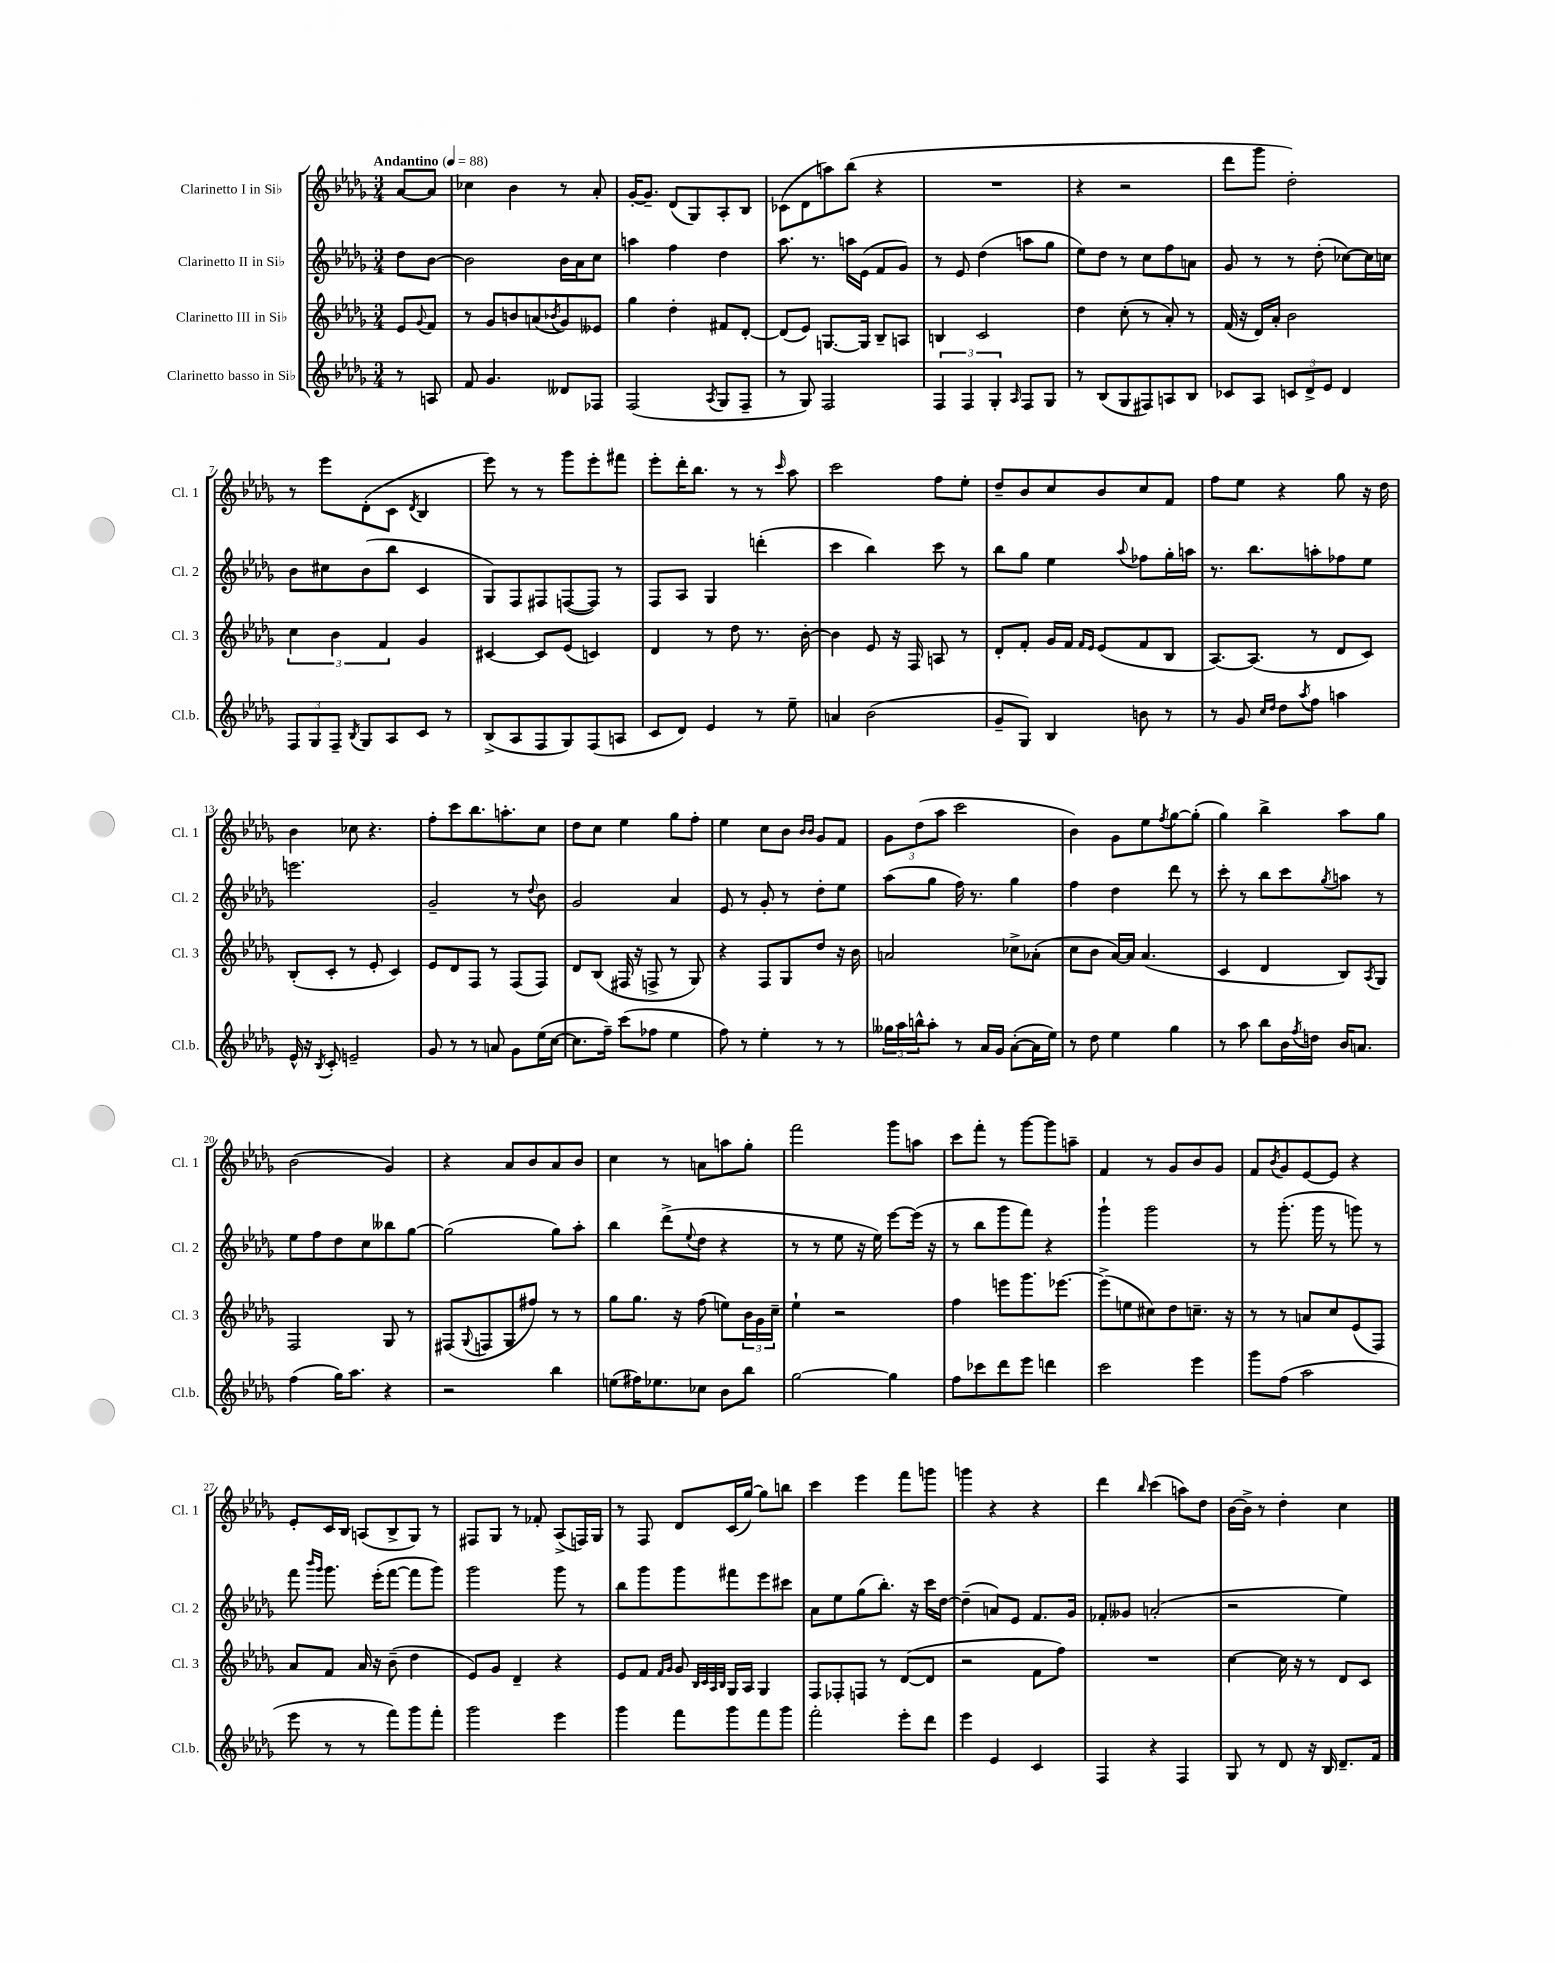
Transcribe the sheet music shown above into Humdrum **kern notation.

**kern	**kern	**kern	**kern
*part4	*part3	*part2	*part1
*staff4	*staff3	*staff2	*staff1
*I"Clarinetto basso in Si♭	*I"Clarinetto III in Si♭	*I"Clarinetto II in Si♭	*I"Clarinetto I in Si♭
*I'Cl.b.	*I'Cl. 3	*I'Cl. 2	*I'Cl. 1
*clefG2	*clefG2	*clefG2	*clefG2
*k[b-e-a-d-g-]	*k[b-e-a-d-g-]	*k[b-e-a-d-g-]	*k[b-e-a-d-g-]
*M3/4	*M3/4	*M3/4	*M3/4
*MM88	*MM88	*MM88	*MM88
=	=	=	=
!	!	!	!LO:TX:a:B:t=Andantino
8r	8e-/L	8dd-\L	[8a-/L
.	8qqg-/	.	.
8An/	8f/J	[8b-\J	8a-/J]
=1	=1	=1	=1
8f/	8r	2b-\]	4cc-X\
4.g-/	8g-/L	.	.
.	8bn/	.	4b-\
.	(8an/	.	.
.	8qb-X/	.	.
8d--X/L	8g-/)	16b-\LL	8r
.	.	16a-\J	.
8F-X/J	8e--X/J	8cc\J	8a-'/
=2	=2	=2	=2
(2F/	4gg-\	4aan\	[16g-'/KL
.	.	.	8.g-~/J]
.	4dd-'\	4ff\	(8d-/L
.	.	.	8G-/)
8qA-/	.	.	.
8G-/L	8f#X/L	4dd-\	8A-'/
8F~/J	[8d-'/J	.	8B-/J
=3	=3	=3	=3
8r	(8d-/L]	8.aa-\	(8c-X\L
8G-/)	8e-/J)	.	8d-\
.	.	8.r	.
2F/	[8.Gn/L	.	8aan\)
.	.	16aan\LL	(8bb-\J
.	16G/Jk]	(16e-\JJ	.
.	8B-~/L	8f/L	4r
.	8An/J	8g-/J)	.
=4	=4	=4	=4
6F/	4Bn/	8r	2.r
.	.	8e-/	.
6F/	.	.	.
.	2c/	(4dd-\	.
6G-'/	.	.	.
16qqA-/	.	.	.
8F/L	.	8aan\L	.
8G-/J	.	8gg-\J	.
=5	=5	=5	=5
8r	4dd-\	8ee-\L)	4r
(8B-/L	.	8dd-\J	.
8G-/	(8cc'\	8r	2r
8F#X/)	8r	8cc\L	.
8An/	8a-'/)	8ff\	.
8B-/J	8r	8an\J	.
=6	=6	=6	=6
8c-X/L	(16f/	8g-/	8ddd-\L
.	16r	.	.
8A-/J	16d-/LL)	8r	8ggg-\J
.	16a-'/JJ	.	.
12cn/L	2b-\	8r	2dd-'\)
12d-^/	.	.	.
.	.	(8dd-'\	.
12e-/J	.	.	.
4d-/	.	[8cc-X\L)	.
.	.	16cc-\L]	.
.	.	16ccn\JJ	.
!!LO:LB:g=z
=7	=7	=7	=7
12F/L	6cc\	8b-\L	8r
12G-/	.	.	.
.	.	8cc#X\	8eee-\L
12F~/J	6b-\	.	.
8qB-/	.	.	.
8G-/L	.	(8b-\	(8d-'\
.	6f/	.	.
8A-/	.	8bb-\J	8c\J
.	.	.	8qd-/
8c/J	4g-/	4c/	4B-/
8r	.	.	.
=8	=8	=8	=8
(8B-^/L	[4c#X/	8G-/L)	8eee-\)
8A-/	.	8F/	8r
8F/	8c#/L]	8F#X/	8r
8G-/)	(8e-/J	([8Fn/	8ggg-\L
(8F/	4cn/)	8F/J])	8eee-'\
8An/J	.	8r	8fff#X\J
=9	=9	=9	=9
8c/L	4d-/	8F/L	8eee-'\L
8d-/J)	.	8A-/J	16ddd-'\K
.	.	.	8.bb-\J
4e-/	8r	4G-/	.
.	8dd-\	.	8r
8r	8.r	(4dddn'\	8r
.	.	.	16qqccc/
8ee-~\	.	.	8aa-\
.	[16b-'\	.	.
=10	=10	=10	=10
4an/	4b-\]	4ccc\	2ccc\
(2b-\	8e-/	4bb-\)	.
.	16r	.	.
.	16F/	.	.
.	8An/	8ccc\	8ff\L
.	8r	8r	8ee-'\J
=11	=11	=11	=11
8g-~/L	8d-'/L	8bb-\L	8dd-~/L
8G-/J)	8f'/J	8gg-\J	8b-/
4B-/	16g-/LL	4ee-\	8cc/
.	16f/JJ	.	.
.	16qqf/LL	.	.
.	16qqe-/JJ	.	.
.	(8e-/L	.	8b-/
.	.	8qqaa-/	.
8bn\	8f/	8ff-X\L	8cc/
8r	8B-/J	16gg-'\L	8f/J
.	.	16aan\JJ	.
=12	=12	=12	=12
8r	[8.A-/L)	8.r	8ff\L
8g-/	.	.	8ee-\J
.	(8.A-/J]	8.bb-\L	.
16qqcc/LL	.	.	.
16qqdd-/JJ	.	.	.
8dd-\L	.	.	4r
8qaa-/	.	.	.
8ff\J	8r	8aan'\	.
4aan\	8d-/L	8ff-X\	8gg-\
.	8c/J)	8ee-\J	16r
.	.	.	16dd-\
!!LO:LB:g=z
=13	=13	=13	=13
16e-^^/	(8B-'/L	2.eeen\	4b-\
16r	.	.	.
8qB-/	.	.	.
8c'/	8c'/J	.	.
2en~/	8r	.	8cc-X\
.	8e-'/	.	4.r
.	4c/)	.	.
=14	=14	=14	=14
8g-/	8e-/L	2g-~/	8ff'\L
8r	8d-/	.	8ccc\
8r	8F/J	.	8.bb-\
8an/	8r	.	.
.	.	.	8.aan'\
8g-\L	(8F/L	8r	.
.	.	8qqdd-/	.
(16ee-\L	8F/J)	8b-\	8cc\J
[16cc\JJ	.	.	.
=15	=15	=15	=15
8.cc\L]	8d-/L	2g-/	8dd-\L
.	(8B-/J	.	8cc\J
16ff~\Jk)	.	.	.
(8ccc\L	16F#X/	.	4ee-\
.	16r	.	.
8ff-X\J	8Fn^/	.	.
4ee-\	8r	4a-/	8gg-\L
.	8G-/)	.	8ff'\J
=16	=16	=16	=16
8ff\)	4r	8e-/	4ee-\
8r	.	8r	.
4ee-'\	8F/L	8g-'/	8cc\L
.	8G-/	8r	8b-\J
.	.	.	16qqb-/LL
.	.	.	16qqb-/JJ
8r	8dd-/J	8dd-'\L	8g-/L
8r	16r	8ee-\J	8f/J
.	16b-\	.	.
=17	=17	=17	=17
24gg--X\LL	2an/	(8aa-\L	12g-\L
24aa-\	.	.	.
24bbn^^\J	.	.	(12dd-\
8aa-'\J	.	8gg-\J	.
.	.	.	12aa-\J
8r	.	16ff\)	2ccc\
.	.	8.r	.
16a-/LL	.	.	.
16g-/JJ	.	.	.
([8a-'\L	8cc-X^\L	4gg-\	.
16a-\L]	(8a-X'\J	.	.
16ee-\JJ)	.	.	.
=18	=18	=18	=18
8r	8cc\L	4ff\	4b-\)
8dd-\	8b-\J	.	.
4ee-\	[16a-/LL)	4dd-\	8g-\L
.	16a-/JJ]	.	.
.	(4.a-/	.	8ee-\
.	.	.	8qff/
4gg-\	.	8ddd-\	[8gg-\
.	.	8r	(8gg-'\J]
=19	=19	=19	=19
8r	4c/	8ccc'\	4gg-\)
8aa-\	.	8r	.
8bb-\L	4d-/	8bb-\L	4bb-^\
16b-\L	.	8ccc\	.
8qff/	.	.	.
16ddn\JJ	.	.	.
.	.	8qgg-/	.
16b-/KL	8B-/L)	8aan\J	8aa-\L
8.an/J	.	.	.
.	8qA-/	.	.
.	8G-/J	8r	8gg-\J
!!LO:LB:g=z
=20	=20	=20	=20
(4ff\	2F/	8ee-\L	(2b-\
.	.	8ff\	.
16gg-\KL)	.	8dd-\	.
8.aa-\J	.	.	.
.	.	8cc\	.
4r	8G-/	8bb--X\	4g-/)
.	8r	[8gg-\J	.
=21	=21	=21	=21
2r	(8F#X/L	(2gg-\]	4r
.	8qqG-/	.	.
.	8Fn/	.	.
.	8G-/	.	8a-/L
.	8ff#X/J)	.	8b-/
4bb-\	8r	8gg-\L)	8a-/
.	8r	8aa-'\J	8b-/J
=22	=22	=22	=22
(8een\L	8gg-\L	4bb-\	4cc\
16ff#X\K)	8.gg-\J	.	.
8.ee-X\	.	.	.
.	.	(8ddd-^\L	8r
.	16r	.	.
.	.	8qqee-/	.
8cc-X\J	(8ff\	8dd-\J	8an\L
8b-\L	8een\L)	4r	8aan\
8bb-\J	24b-\L	.	8gg-'\J
.	24g-\	.	.
.	24cc~\JJ	.	.
=23	=23	=23	=23
[2gg-\	4ee-`\	8r	2fff\
.	.	8r	.
.	2r	8ee-\	.
.	.	16r	.
.	.	16ee-\)	.
4gg-\]	.	[8eee-\L	8ggg-\L
.	.	(16eee-\Jk]	8aan\J
.	.	16r	.
=24	=24	=24	=24
8ff\L	4ff\	8r	8ccc\L
8ccc-X\	.	8bb-\L	8fff'\J
8ddd-\	8eeen\L	8ggg-\	8r
8eee-\J	8.ggg-\	8fff\J)	[8ggg-\L
4dddn\	.	4r	8ggg-\]
.	[8.eee-X\J	.	.
.	.	.	8aan~\J
=25	=25	=25	=25
2ccc\	(8eee-^\L]	4ggg-`\	4f/
.	8een\	.	.
.	8cc#X\)	2ggg-\	8r
.	8dd-\	.	8g-/L
4eee-\	8.ccn~\J	.	8b-/
.	.	.	8g-/J
.	16r	.	.
=26	=26	=26	=26
8ggg-\L	8r	8r	8f/L
.	.	.	8qb-/
(8ff\J	8r	(8.ggg-'\	8g-/
2aa-\	8an/L	.	[8e-/
.	.	16ggg-\	.
.	8cc/	8r	8e-/J]
.	(8e-/	8gggn\)	4r
.	8F/J)	8r	.
!!LO:LB:g=z
=27	=27	=27	=27
8eee-\	8a-/L	8fff\	8e-'/L
.	.	16qqbbb-/LL	.
.	.	16qqggg-/JJ	.
8r	8f/J	8.ggg-\	16c/L
.	.	.	16B-/JJ
8r	16a-/	.	(8An/L
.	16r	(16eee-'\KL	.
8fff\L)	(8b-~\	[8fff\J	8B-^/
8ggg-\	4dd-\	8fff\L]	8G-/J)
8fff'\J	.	8ggg-\J)	8r
=28	=28	=28	=28
2ggg-\	8e-/L)	2ggg-\	8F#X/L
.	8g-/J	.	8G-/J
.	4d-~/	.	8r
.	.	.	8f-X'/
4eee-\	4r	8ggg-\	(8A-^/L
.	.	8r	16Fn/L)
.	.	.	16G-/JJ
=29	=29	=29	=29
4ggg-\	8e-/L	8bb-\L	8r
.	8f/J	8ggg-\	8F/
.	16qqf/LL	.	.
.	16qqg-/JJ	.	.
8fff\L	8g-/	8ggg-\	8d-/L
.	32qqB-/LLL	.	.
.	32qqc/	.	.
.	32qqA-/	.	.
.	32qqB-/JJJ	.	.
8ggg-\	16G-/LL	8fff#X\	(16c/L
.	16A-/JJ	.	[16gg-/JJ)
8fff\	4G-/	8eee-\	8gg-\L]
8ggg-\J	.	8ccc#X\J	8bbn\J
=30	=30	=30	=30
2fff'\	8F/L	8a-\L	4ccc\
.	8F-X'/	8ee-\	.
.	8Fn/J	(8gg-\	4eee-\
.	8r	8.bb-'\J)	.
8eee-'\L	([8d-/L	.	8fff\L
.	.	16r	.
8ddd-\J	8d-/J]	16ccc\LL	8gggn\J
.	.	[16dd-\JJ	.
=31	=31	=31	=31
4eee-\	2r	(4dd-~\]	4gggn\
4e-/	.	8an/L)	4r
.	.	8e-/J	.
4c/	8f\L	8.f/L	4r
.	8ff\J)	.	.
.	.	16g-/Jk	.
=32	=32	=32	=32
4F/	2.r	8f-X'/L	4ddd-\
.	.	8g--X/J	.
.	.	.	16qqbb-/
4r	.	(2an'/	(4ccc\
4F/	.	.	8aan\L)
.	.	.	8dd-\J
=33	=33	=33	=33
8G-/	[4cc\	2r	[16b-\LL
.	.	.	16b-^\JJ]
8r	.	.	8r
8d-/	16cc\]	.	4dd-'\
.	16r	.	.
16r	8r	.	.
16B-/	.	.	.
8.d-~/L	8d-/L	4ee-\)	4cc\
.	8c/J	.	.
16f/Jk	.	.	.
==	==	==	==
*-	*-	*-	*-
